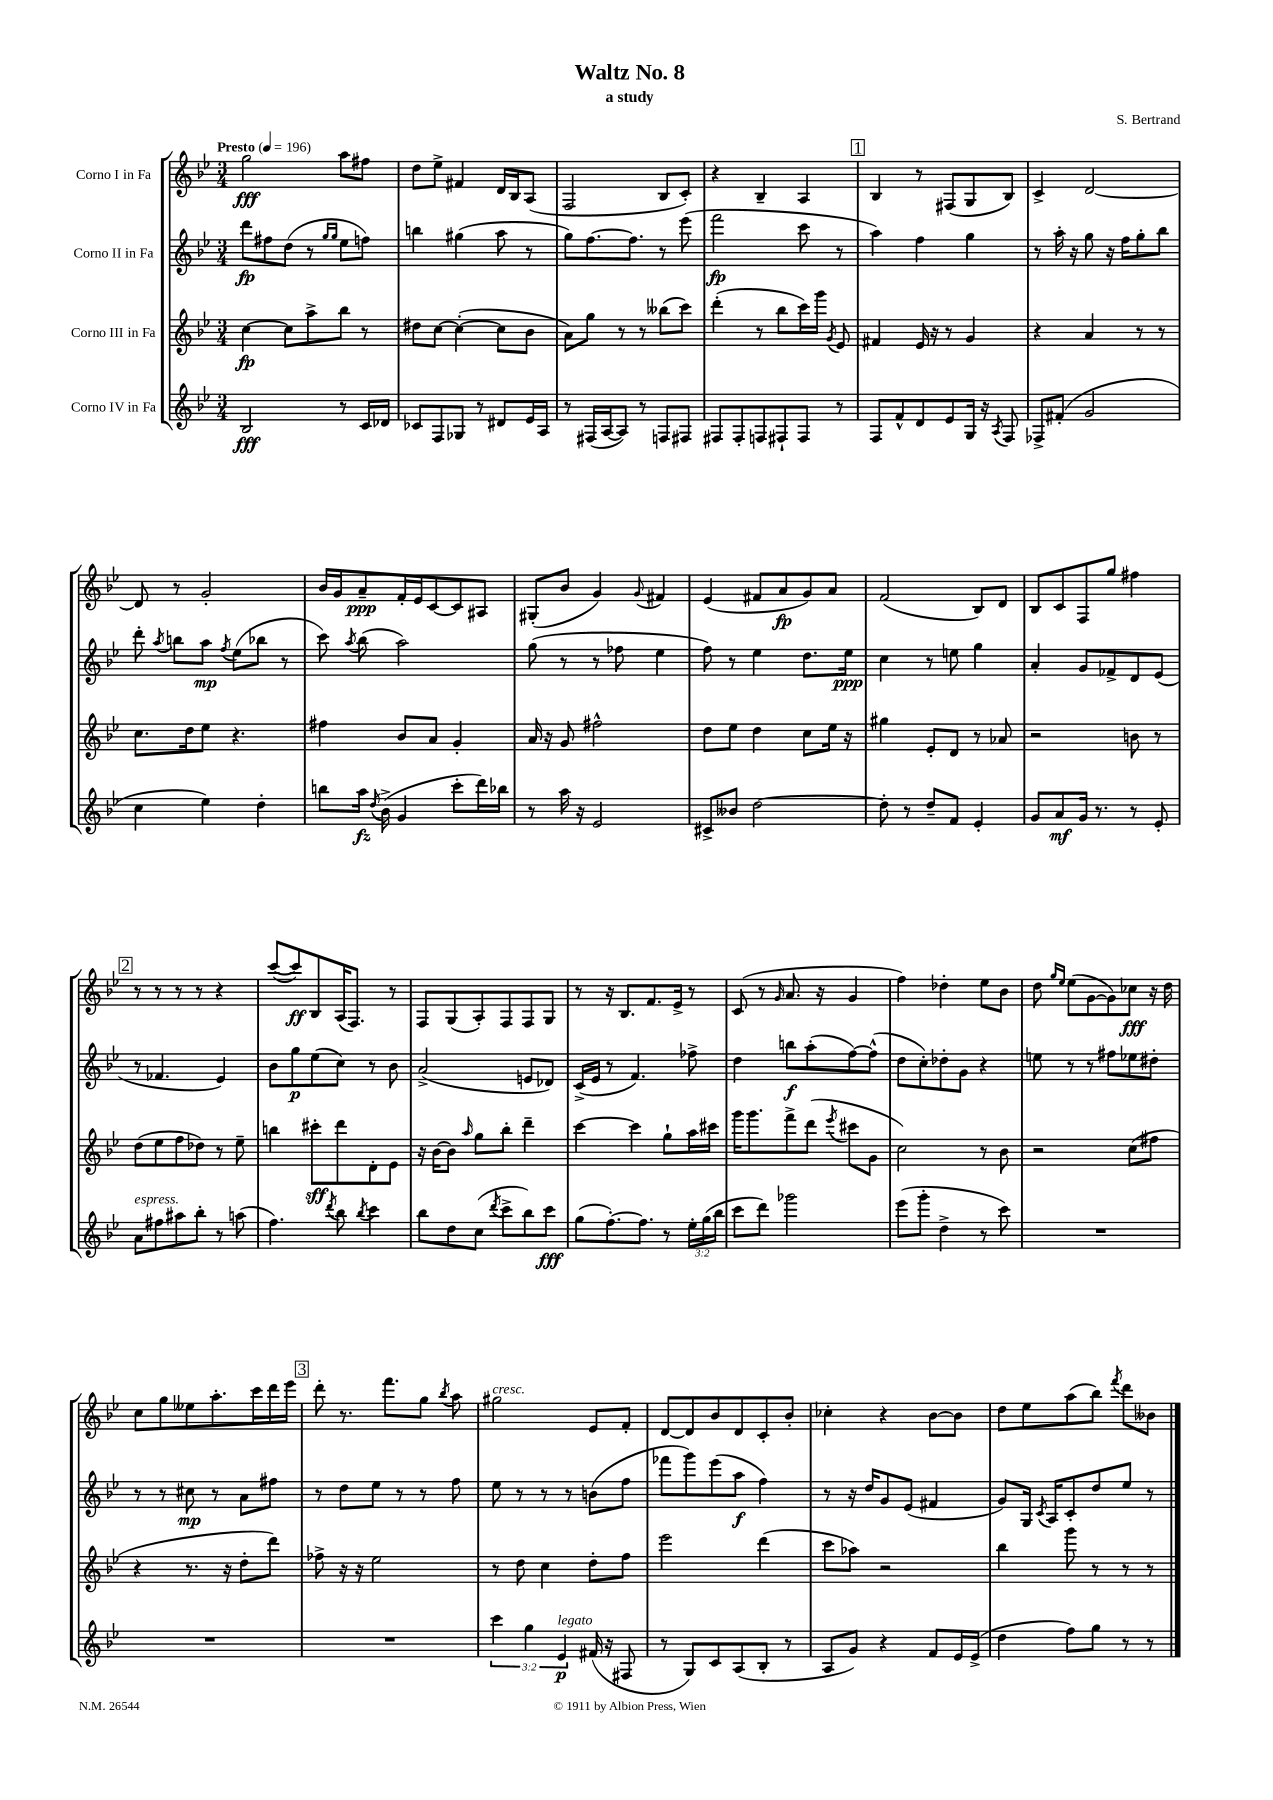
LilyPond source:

\header { title = "Waltz No. 8" composer = "S. Bertrand" subtitle = "a study" }
<<
\new StaffGroup <<
\new Staff = "s0" \with { instrumentName = "Corno I in Fa" } {
    \clef treble \key bes \major \numericTimeSignature \time 3/4 \tempo "Presto" 4 = 196
    \autoBeamOff g''2\fff a''8[ fis''8] |
    d''8[ ees''8]-> fis'4 d'16[ bes16 a8]( |
    f2 bes8[ c'8]-.) |
    r4 bes4-- a4 |
    \mark \markup { \box "1" } bes4 r8 fis8[( g8 bes8]) |
    c'4-> d'2~ |
    d'8 r8 g'2-. |
    bes'16[ g'16 a'8--\ppp f'16-. ees'16 c'8~ c'8 ais8] |
    gis8[-.( bes'8] g'4) \appoggiatura { g'8 } fis'4 |
    ees'4( fis'8[ a'8\fp g'8) a'8] |
    f'2( bes8[) d'8] |
    bes8[ c'8 f8 g''8] fis''4 |
    \mark \markup { \box "2" } r8 r8 r8 r8 r4 |
    c'''8[~( c'''8\ff) bes8 a16( f8.]) r8 |
    f8[ g8( a8-.) f8 f8 g8] |
    r8 r16 bes8.[ f'8. ees'16]-> r8 |
    c'8( r8 \grace { g'16 } a'8. r16 g'4 |
    f''4) des''4-. ees''8[ bes'8] |
    d''8 \grace { g''16[ ees''16] } ees''8[( g'8~ g'8) ces''8]\fff r16 d''16 |
    c''8[ g''8 eeses''8 a''8.-. c'''16 d'''16 ees'''16] |
    \mark \markup { \box "3" } d'''8-. r8. f'''8.[ g''8] \acciaccatura { bes''8 } a''8 |
    gis''2^\markup { \italic "cresc." } ees'8[ f'8]-. |
    d'8[~ d'8 bes'8 d'8 c'8-. bes'8]-. |
    ces''4-. r4 bes'8[~ bes'8] |
    d''8[ ees''8 a''8( bes''8]) \acciaccatura { f'''8 } d'''8[ beses'8] \bar "|." |
}
\new Staff = "s1" \with { instrumentName = "Corno II in Fa" } {
    \clef treble \key bes \major \numericTimeSignature \time 3/4
    \autoBeamOff d'''8[\fp fis''8 d''8]( r8 \grace { g''16[ g''16] } ees''8[ f''8]) |
    b''4 gis''4( a''8 r8 |
    g''8[) f''8.~ f''8.] r8 ees'''8( |
    f'''2\fp c'''8 r8 |
    \mark \markup { \box "1" } a''4) f''4 g''4 |
    r8 a''16-. r16 g''8 r16 f''16[ g''8-. bes''8] |
    d'''8-. \acciaccatura { a''8 } b''8[ a''8]\mp \acciaccatura { f''8 } ees''8[( bes''8] r8 |
    c'''8) \acciaccatura { a''8 } bes''8( a''2) |
    g''8( r8 r8 fes''8 ees''4 |
    f''8) r8 ees''4 d''8.[ ees''16]\ppp |
    c''4 r8 e''8 g''4 |
    a'4-. g'8[ fes'8-> d'8 ees'8]( |
    \mark \markup { \box "2" } r8 fes'4. ees'4) |
    bes'8[ g''8\p ees''8( c''8]) r8 bes'8 |
    a'2->( e'8[ des'8]) |
    c'16[->( ees'16] r8 f'4.) fes''8-> |
    d''4 b''8[\f a''8-.( f''8~) f''8]-^( |
    d''8[ c''8-.) des''8-. g'8] r4 |
    e''8 r8 r8 fis''8[ ees''8 dis''8]-. |
    r8 r8 cis''8\mp r8 a'8[ fis''8] |
    \mark \markup { \box "3" } r8 d''8[ ees''8] r8 r8 f''8 |
    ees''8 r8 r8 r8 b'8[( f''8] |
    fes'''8[ g'''8) ees'''8( a''8]\f f''4) |
    r8 r16 d''16[ g'8 ees'8]( fis'4 |
    g'8[) g16] \acciaccatura { c'8 } a16[ c'8-. d''8 ees''8] r8 \bar "|." |
}
\new Staff = "s2" \with { instrumentName = "Corno III in Fa" } {
    \clef treble \key bes \major \numericTimeSignature \time 3/4
    \autoBeamOff c''4~\fp c''8[ a''8-> bes''8] r8 |
    dis''8[ c''8]~ c''4~-.( c''8[ bes'8] |
    a'8[) g''8] r8 r8 beses''8[( c'''8]) |
    d'''4-.( r8 bes''8[ c'''16) g'''16] \acciaccatura { g'8 } ees'8 |
    \mark \markup { \box "1" } fis'4 ees'16 r16 r8 g'4 |
    r4 a'4 r8 r8 |
    c''8.[ d''16 ees''8] r4. |
    fis''4 bes'8[ a'8] g'4-. |
    a'16 r16 g'8 fis''2-^ |
    d''8[ ees''8] d''4 c''8[ ees''16] r16 |
    gis''4 ees'8[-. d'8] r8 aes'8 |
    r2 b'8 r8 |
    \mark \markup { \box "2" } d''8[( ees''8 f''8 des''8]) r8 ees''8-- |
    b''4 cis'''8[-.\sff d'''8 d'8-. ees'8] |
    r16 bes'16[~ bes'8] \grace { a''16 } g''8[ bes''8]-. d'''4-- |
    c'''4~ c'''4 g''8[-! a''16 cis'''16] |
    g'''16[ g'''8. f'''8-> d'''8]( \acciaccatura { ees'''8 } cis'''8[ g'8] |
    c''2) r8 bes'8 |
    r2 c''8[( fis''8] |
    r4 r8. r16 d''8[-. d'''8]) |
    \mark \markup { \box "3" } fes''8-> r16 r16 ees''2 |
    r8 d''8 c''4 d''8[-. f''8] |
    ees'''2 d'''4( |
    c'''8[ aes''8]) r2 |
    bes''4 g'''8 r8 r8 r8 \bar "|." |
}
\new Staff = "s3" \with { instrumentName = "Corno IV in Fa" } {
    \clef treble \key bes \major \numericTimeSignature \time 3/4 \override Staff.TupletNumber.text = #tuplet-number::calc-fraction-text
    \autoBeamOff bes2\fff r8 c'16[ des'16] |
    ces'8[ f8 ges8] r8 dis'8[ ees'16 a16] |
    r8 fis16[( a16~ a8]) r8 f8[ fis8] |
    fis8[ fis8-. f8 fis8-! fis8] r8 |
    \mark \markup { \box "1" } f8[ f'8-^ d'8 ees'8 g16] r16 \acciaccatura { a8 } f8 |
    fes8[-> fis'8]-.( g'2 |
    c''4 ees''4) d''4-. |
    b''8[ a''16]\fz \acciaccatura { d''8 } bes'16->( g'4 c'''8[-. d'''16) bes''16] |
    r8 a''16 r16 ees'2 |
    cis'8[-> beses'8] d''2~ |
    d''8-. r8 d''8[-- f'8] ees'4-. |
    g'8[ a'8\mf g'16] r8. r8 ees'8-. |
    \mark \markup { \box "2" } a'8[^\markup { \italic "espress." } fis''8 ais''8 bes''8]-. r8 a''8( |
    f''4.) \acciaccatura { d'''8 } bes''8 \acciaccatura { bes''8 } c'''4 |
    bes''8[ d''8 c''8]( \acciaccatura { d'''8 } c'''8[-> bes''8) c'''8]\fff |
    g''8[( f''8.~-.) f''8.] r8 \tuplet 3/2 { ees''16[-. g''16( bes''16] } |
    c'''8[ d'''8]) ges'''2 |
    ees'''8[( g'''8]-. d''4-> r8 c'''8) |
    R2. |
    R2. |
    \mark \markup { \box "3" } R2. |
    \tuplet 3/2 { c'''4 g''4 ees'4\p^\markup { \italic "legato" } } fis'16( r16 fis8 |
    r8 g8[) c'8 a8( bes8]-. r8 |
    a8[ g'8]) r4 f'8[ ees'16 ees'16]->( |
    d''4 f''8[) g''8] r8 r8 \bar "|." |
}
>>
>>
\layout { \context { \Score \remove "Bar_number_engraver" } }
